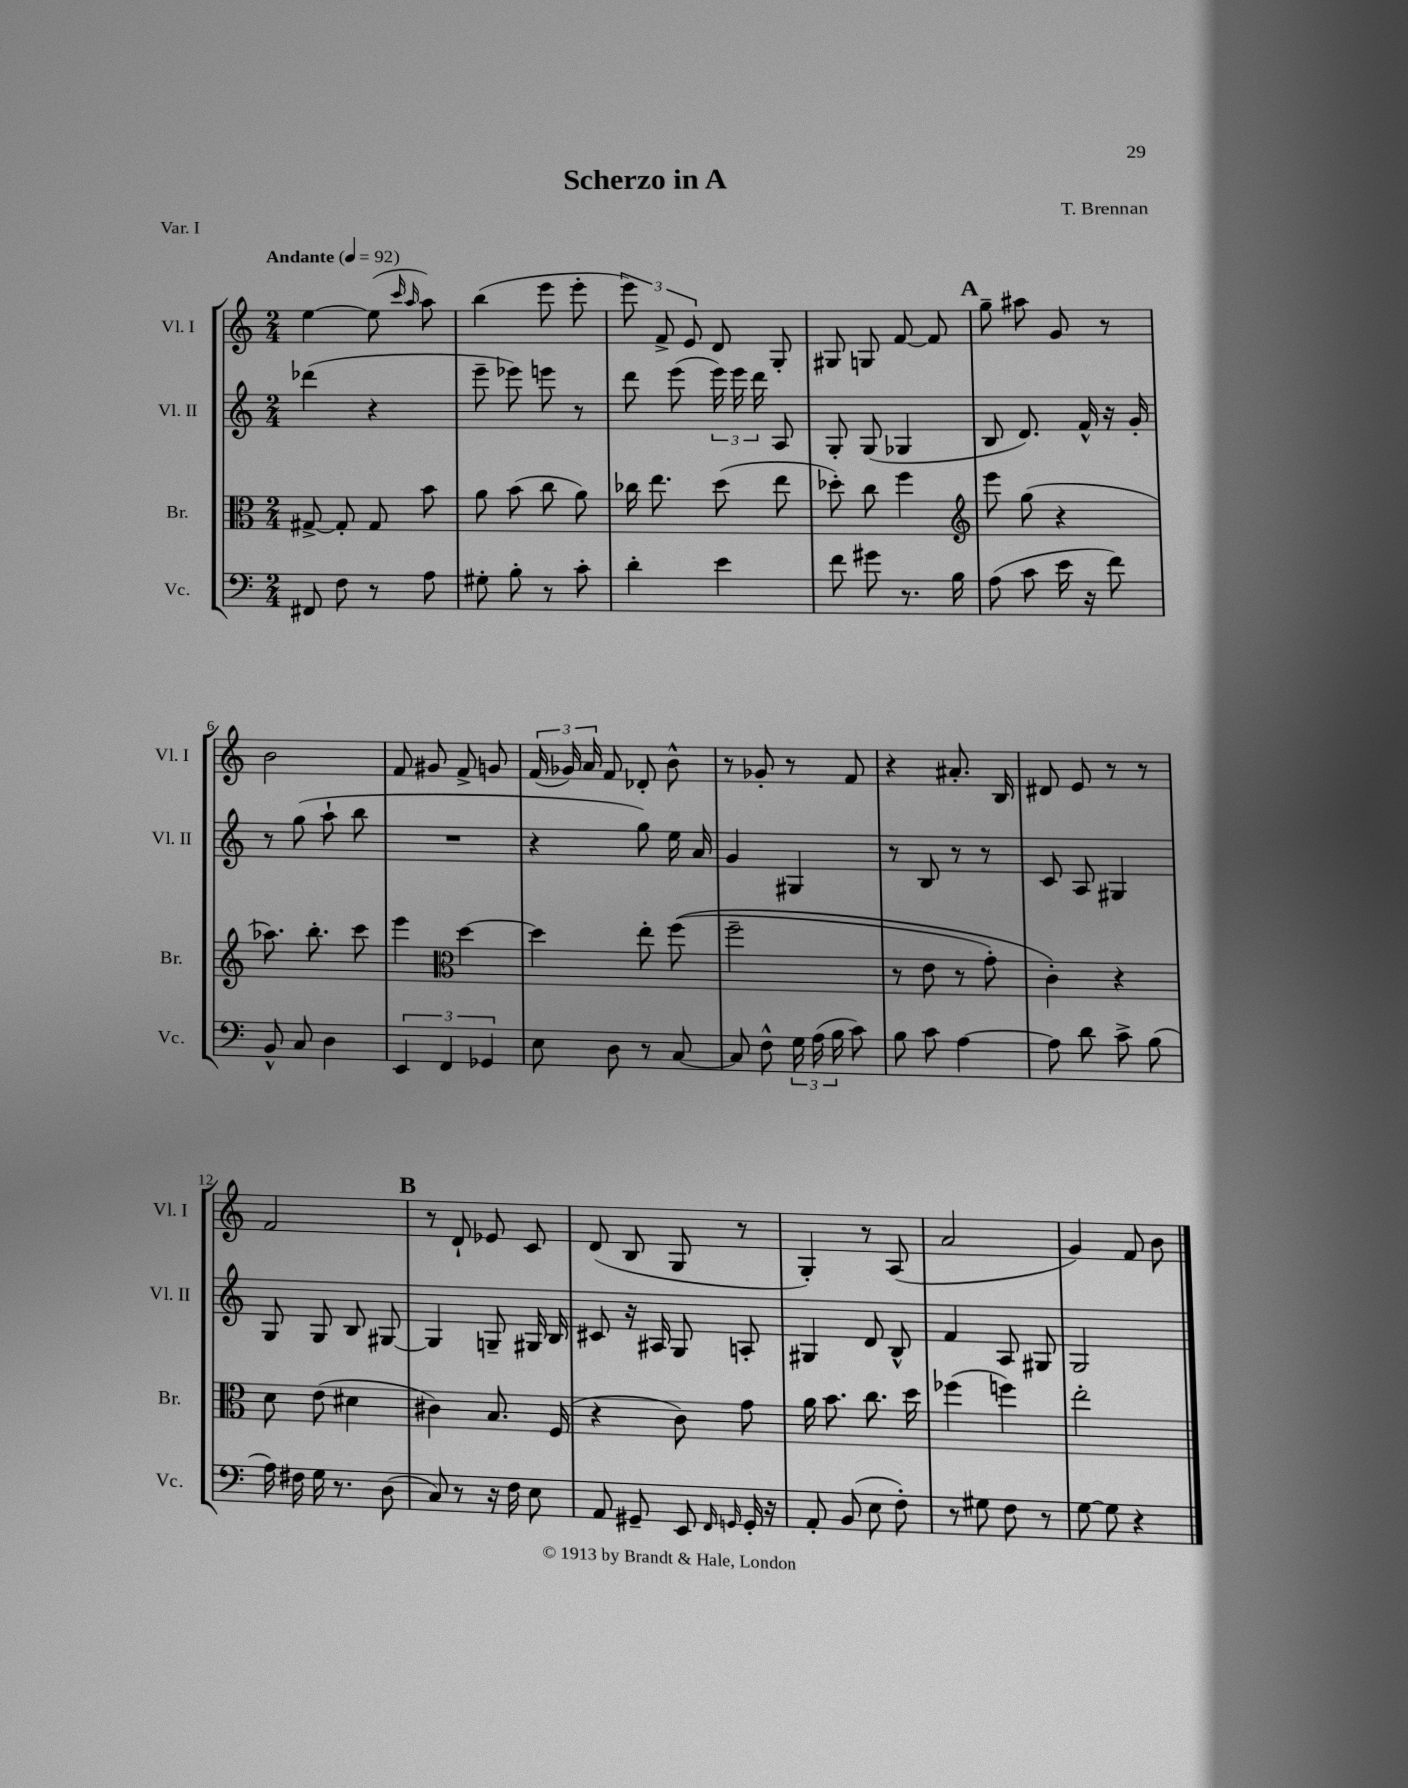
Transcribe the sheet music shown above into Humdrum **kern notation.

**kern	**kern	**kern	**kern
*staff4	*staff3	*staff2	*staff1
*clefF4	*clefC3	*clefG2	*clefG2
*k[]	*k[]	*k[]	*k[]
*M2/4	*M2/4	*M2/4	*M2/4
*MM92	*MM92	*MM92	*MM92
8FF#/	[8G#^/	(4ddd-\	[4ee\
8F\	8G#'/]	.	.
8r	8G#/	4r	(8ee\]
.	.	.	16qqccc/
.	.	.	16qqaa/
8A\	8b\	.	8aa\)
=	=	=	=
8G#'\	8a\	8eee~\	(4bb\
8B'\	(8b\	8eee-\)	.
8r	8cc\	8eee\	8eee\
8c'\	8a\)	8r	8eee'\
=	=	=	=
4d'\	16cc-\	8ddd\	12eee\)
.	8.ee\	.	.
.	.	.	12f^/
.	.	(8eee\	.
.	.	.	12e/
4e\	(8dd\	24eee\)	8d/
.	.	24eee\	.
.	.	24ddd\	.
.	8ee\	8A/	8G'/
=	=	=	=
8f\	8dd-'\)	8G'/	8G#/
8g#\	8cc\	(8G/	8G/
8.r	4ff\	4G-/	[8f/
.	.	.	8f/]
16B\	.	.	.
=	=	=	=
*	*clefG2	*	*
(8A\	8eee\	8B/	8gg~\
8c\	(8gg\	8.d/)	8aa#\
16e\	4r	.	8g/
16r	.	16f^^/	.
8f\)	.	16r	8r
.	.	16g'/	.
=	=	=	=
8BB^^/	8.aa-\)	8r	2b\
8C/	.	(8gg\	.
.	8.bb'\	.	.
4D\	.	8aa`\	.
.	8ccc\	8bb\	.
=	=	=	=
6EE/	4eee\	2r	8f/
.	.	.	8g#/
6FF/	.	.	.
*	*clefC3	*	*
.	[4dd\	.	8f^/
6GG-/	.	.	.
.	.	.	8g/
=	=	=	=
8E\	4dd\]	4r	(24f/
.	.	.	24g-/)
.	.	.	24a/
8D\	.	.	8f/
8r	8ee'\	8gg\)	8d-'/
[8C/	&((8ff\	16ee\	8b^^\
.	.	16a/	.
=	=	=	=
8C/]	2ff~\	4g/	8r
8F^^\	.	.	8g-'/
24G\	.	4G#/	8r
(24A\	.	.	.
24B\	.	.	.
8c\)	.	.	8f/
=	=	=	=
8B\	8r	8r	4r
8c\	8e\	8B/	.
[4A\	8r	8r	8.a#'/
.	8g'\)	8r	.
.	.	.	16B/
=	=	=	=
8A\]	4c'\&)	8c/	8d#/
8d\	.	8A/	8e/
8c^\	4r	4G#/	8r
(8B\	.	.	8r
=	=	=	=
16A\)	8d\	8G/	2f/
16F#\	.	.	.
16G\	(8e\	8G/	.
8.r	.	.	.
.	4d#\	8B/	.
(8D\	.	[8G#/	.
=	=	=	=
8C/)	4c#\)	4G#/]	8r
8r	.	.	8d`/
16r	8.B/	8G~/	8e-/
16F\	.	.	.
8E\	.	16G#/	8c/
.	(16F/	16B/	.
=	=	=	=
8AA/	4r	8c#/	(8d/
8GG#~/	.	16r	8B/
.	.	16A#/	.
8EE/	8c\)	8G/	8G/
16qqFF/	.	.	.
16qqGG/	.	.	.
16GG'/	8g\	8A'/	8r
16r	.	.	.
=	=	=	=
8AA'/	16a\	4G#/	4G'/)
.	8.b\	.	.
(8BB/	.	.	.
8E\	8.cc\	8d/	8r
8F'\)	.	8B^^/	(8A/
.	16dd\	.	.
=	=	=	=
8r	(4ff-\	4f/	2a/
8G#\	.	.	.
8F\	4ff\)	8A/	.
8r	.	8G#/	.
=	=	=	=
[8G\	2ee'\	2G/	4g/)
8G\]	.	.	.
4r	.	.	8f/
.	.	.	8b\
==	==	==	==
*-	*-	*-	*-
